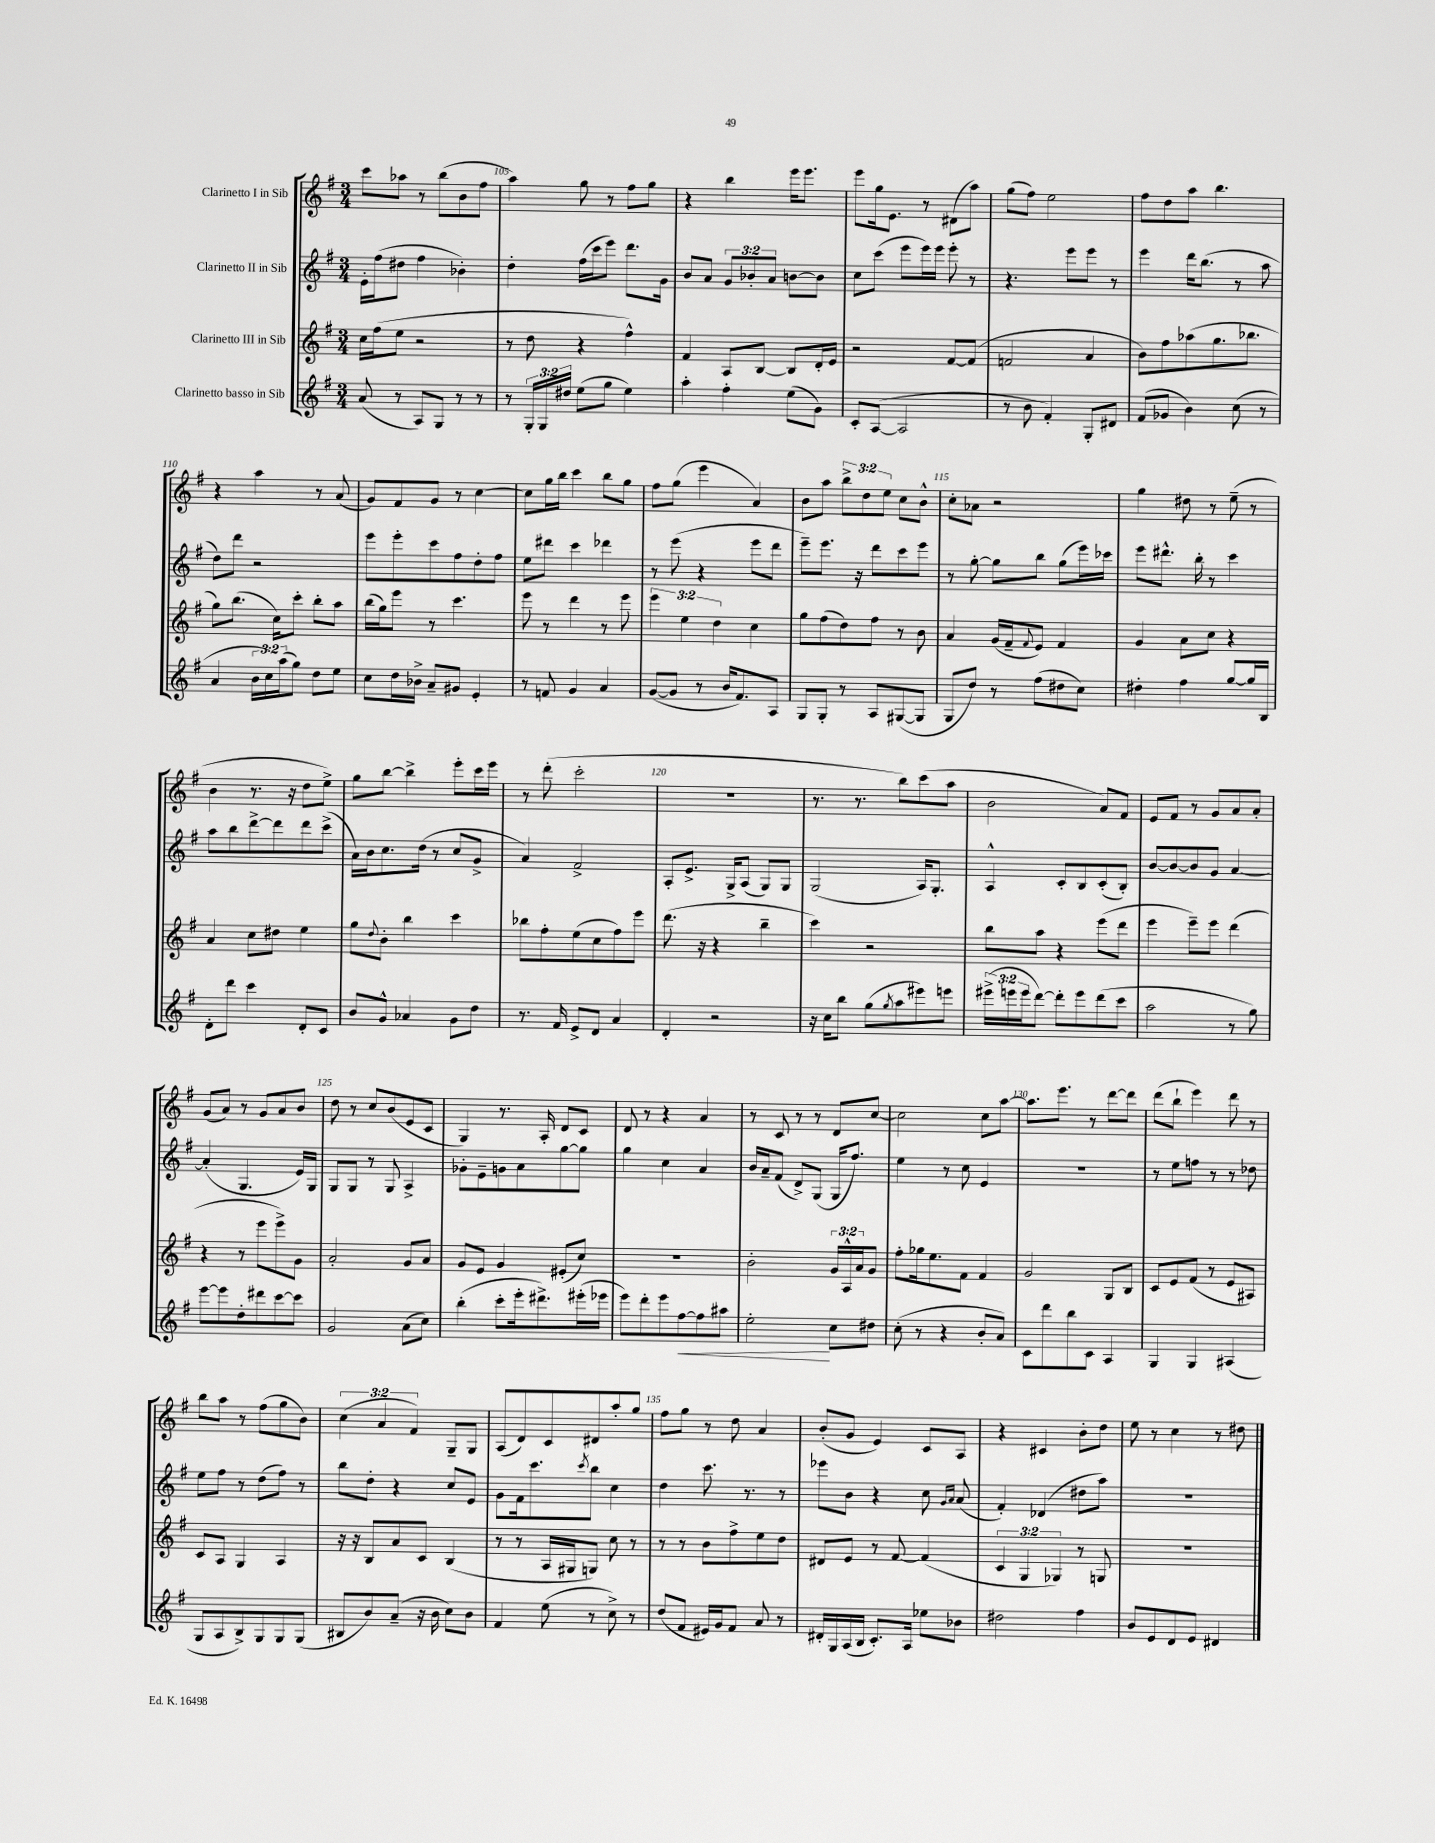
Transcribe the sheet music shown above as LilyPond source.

<<
\new StaffGroup <<
\new Staff = "s0" \with { instrumentName = "Clarinetto I in Sib" } {
    \clef treble \key g \major \numericTimeSignature \time 3/4 \override Staff.TupletNumber.text = #tuplet-number::calc-fraction-text
    c'''8 aes''8 r8 b''8( b'8 fis''8 |
    a''4) g''8 r8 fis''8 g''8 |
    r4 b''4 e'''16 e'''8. |
    e'''8 g''16 e'8. r8 dis'8( a''8) |
    g''8( fis''8) e''2 |
    fis''8 d''8 a''8 b''4. |
    r4 a''4 r8 a'8( |
    g'8) fis'8 g'8 r8 c''4~ |
    c''8 g''16 b''16 c'''4 b''8 g''8 |
    fis''8 g''8( e'''4 a'4) |
    b'8 a''8 \tuplet 3/2 { b''8-> d''8 e''8 } c''8 b'8-^ |
    c''8-. aes'8 r2 |
    g''4 dis''8 r8 e''8--( r8 |
    b'4 r8. r16 d''8 e''8->) |
    g''8 b''8~ b''4-> e'''8-. c'''16 e'''16 |
    r8 d'''8-.( c'''2-. |
    R2. |
    r8. r8. b''8) c'''8( a''8 |
    b'2 a'8) fis'8 |
    e'8 fis'8 r8 g'8 a'8 a'8-. |
    g'8( a'8) r8 g'8 a'8 b'8 |
    d''8 r8 c''8 b'8( e'8 c'8 |
    g4) r8. a16-. d'8 c'8 |
    d'8 r8 r4 a'4 |
    r8 c'8 r8 r8 d'8 c''8~ |
    c''2 c''8 a''8~ |
    a''8. e'''8. r8 d'''8~ d'''8 |
    d'''8( b''8-! e'''4) d'''8 r8 |
    b''8 a''8 r8 fis''8( g''8 b'8) |
    \tuplet 3/2 { c''4( a'4 fis'4) } g8-- g8 |
    a8( d'8) c'8 dis'8 a''8-. g''8 |
    fis''8 g''8 r8 d''8 a'4 |
    b'8-.( g'8 e'4) c'8 a8 |
    r4 cis'4 b'8-. d''8 |
    e''8 r8 c''4 r8 dis''8 \bar "|." |
}
\new Staff = "s1" \with { instrumentName = "Clarinetto II in Sib" } {
    \clef treble \key g \major \numericTimeSignature \time 3/4 \override Staff.TupletNumber.text = #tuplet-number::calc-fraction-text
    e'16-. fis''16( dis''8 fis''4 bes'4-.) |
    d''4-. fis''16( c'''16 e'''8) d'''8. g'16 |
    b'8 a'8 \tuplet 3/2 { g'8 bes'8-. a'8 } b'8~ b'8 |
    c''8 c'''8( e'''8 e'''16) e'''16 e'''8-. r8 |
    r4. e'''8 e'''8 r8 |
    e'''4 d'''16 b''8.( r8 a''8 |
    d''8) d'''8 r2 |
    e'''8 e'''8-. c'''8 fis''8 d''8-. fis''8 |
    e''8 dis'''8 c'''4 des'''4 |
    r8 e'''8( r4 e'''8 d'''8 |
    e'''8--) e'''8. r16 d'''8 c'''8 e'''8 |
    r8 g''8~-. g''8 b''8 g''8( e'''16) ces'''16 |
    e'''8 dis'''8.-^ b''16-. r8 c'''4 |
    a''8 b''8 d'''8~-> d'''8 d'''8 c'''8->( |
    a'16) b'16 c''8. d''16( r8 c''8 g'8-> |
    a'4) fis'2-> |
    a8-. e'8.-> g16-> a8( g8) g8 |
    g2( a16) g8.-. |
    a4-^ c'8-. b8 c'8-.( b8-.) |
    b'8~ b'8~ b'8 g'8 a'4~ |
    a'4-.( g4. e'16) g16 |
    g8 g8 r8 g8 a4-> |
    ges'8-. e'8-- g'8 a'8 g''8~ g''8 |
    g''4 c''4 a'4 |
    b'16 a'16-- fis'8( d'8->) g8( g16 fis''8.) |
    e''4 r8 c''8 e'4 |
    R2. |
    r8 e''8 f''8 r8 r8 des''8 |
    e''8 fis''8 r8 d''8( fis''8) r8 |
    b''8 d''8-. r4 c''8 e'8 |
    g'8 fis'16 c'''8. \acciaccatura { c'''8 } b''8 c''4 |
    d''4 c'''8. r8. r8 |
    ees'''8 b'8 r4 c''8 \grace { g'16 a'16 } a'8( |
    fis'4-.) des'4( dis''8 a''8) |
    R2. \bar "|." |
}
\new Staff = "s2" \with { instrumentName = "Clarinetto III in Sib" } {
    \clef treble \key g \major \numericTimeSignature \time 3/4 \override Staff.TupletNumber.text = #tuplet-number::calc-fraction-text
    c''16 fis''16( e''8 r2 |
    r8 d''8 r4 fis''4-^) |
    fis'4 a8 b8~ b8 d'16-. e'16 |
    r2 fis'8~ fis'8( |
    f'2 a'4 |
    b'8) fis''8 aes''8( g''8. bes''8. |
    g''8) b''8.( c''16) c'''8-. b''8-. a''8 |
    b''16( g''16) e'''8 r8 c'''4. |
    e'''8 r8 d'''4 r8 e'''8 |
    \tuplet 3/2 { e'''4 e''4 d''4 } c''4 |
    g''8 fis''8( d''8) fis''8 r8 b'8 |
    a'4 g'16( fis'16-- \appoggiatura { fis'8 } e'8) fis'4 |
    g'4 a'8 c''8 r4 |
    a'4 c''8 dis''8 e''4 |
    g''8 \appoggiatura { d''8 } b'8-. b''4 c'''4 |
    bes''8 fis''8-. e''8( c''8 fis''8) e'''8 |
    d'''8.( r16 r4 b''4-- |
    c'''4) r2 |
    b''8 a''8 r4 e'''8( d'''8 |
    e'''4 e'''8--) e'''8 d'''4( |
    r4 r8 e'''8 e'''8->) g'8 |
    a'2-. g'8 a'8 |
    g'8 e'8 g'4 eis'8-.( c''8) |
    R2. |
    b'2-. \tuplet 3/2 { g'16 a16-^ a'16 } g'8 |
    fis''8-. ges''16 e''8. fis'8 fis'4 |
    g'2 g8 b8 |
    c'8 e'8 fis'8( r8 e'8 ais8) |
    c'8 a8 g4 a4 |
    r16 r16 b8 a'8 c'8 b4( |
    r8 r8 a16 gis16 g8) c''8 r8 |
    r8 r8 b'8 fis''8-> e''8 d''8 |
    dis'8 e'8 r8 fis'8~ fis'4( |
    \tuplet 3/2 { c'4 g4 ges4) } r8 g8 |
    R2. \bar "|." |
}
\new Staff = "s3" \with { instrumentName = "Clarinetto basso in Sib" } {
    \clef treble \key g \major \numericTimeSignature \time 3/4 \override Staff.TupletNumber.text = #tuplet-number::calc-fraction-text
    a'8( r8 a8) g8 r8 r8 |
    r8 \tuplet 3/2 { g16-. g16 dis''16 } e''8( g''8 e''4) |
    a''4-. fis''4-. e''8( g'8) |
    c'8-. a8~( a2 |
    r8 b'8 fis'4-.) g8-. dis'8 |
    fis'8( ges'8 b'4) c''8( r8 |
    a'4 \tuplet 3/2 { b'16 c''16) a''16( } g''8) d''8 e''8 |
    c''8 d''16 bes'16-> a'8-- gis'8 e'4-. |
    r8 f'8 g'4 a'4 |
    g'8~( g'8 r8 b'16 fis'8.) a8 |
    g8 g8-. r8 a8 gis8~( gis8 |
    g8 d''8) r8 fis''8( dis''8 c''8) |
    dis''4-. fis''4 g''8~ g''16 b16 |
    d'8-. d'''8 c'''4 d'8-. c'8 |
    b'8 g'8-^ aes'4 g'8 d''8 |
    r8. fis'16 e'8-> d'8 a'4 |
    d'4-. r2 |
    r16 c''16 b''8 g''8( \acciaccatura { g''8 } a''8 eis'''8) e'''8 |
    \tuplet 3/2 { eis'''16->( e'''16 e'''16 } d'''8~) d'''8-. e'''8 d'''8( c'''8 |
    a''2 r8 g''8) |
    e'''8~ e'''8 d''8-. dis'''8 c'''8~ c'''8 |
    g'2 a'8( c''8) |
    b''4-.( c'''8-. e'''16-. dis'''8.->) eis'''16-.( ees'''16 |
    e'''8) d'''8-. e'''8 fis''8~\< fis''8 ais''8 |
    e''2-.\! c''8 dis''8 |
    c''8-.( r8 r4 b'8-. a'8) |
    c'8 d'''8 b''8 c'8 a4 |
    g4 g4 ais4( |
    g8 a8 b8->) g8 g8 g8( |
    bis8 b'8) a'8--( r16 b'16 c''8) b'8 |
    fis'4 e''8( r8 c''8->) r8 |
    d''8( fis'8 eis'16) g'16 fis'8 a'8 r8 |
    dis'16-. g16 a16( b16 c'8.-.) a16 ees''8 bes'8 |
    dis''2 fis''4 |
    b'8 e'8 d'8 e'8 dis'4 \bar "|." |
}
>>
>>
\layout { \context { \Score currentBarNumber = #104 \override BarNumber.break-visibility = ##(#f #t #t) barNumberVisibility = #(every-nth-bar-number-visible 5) } }
